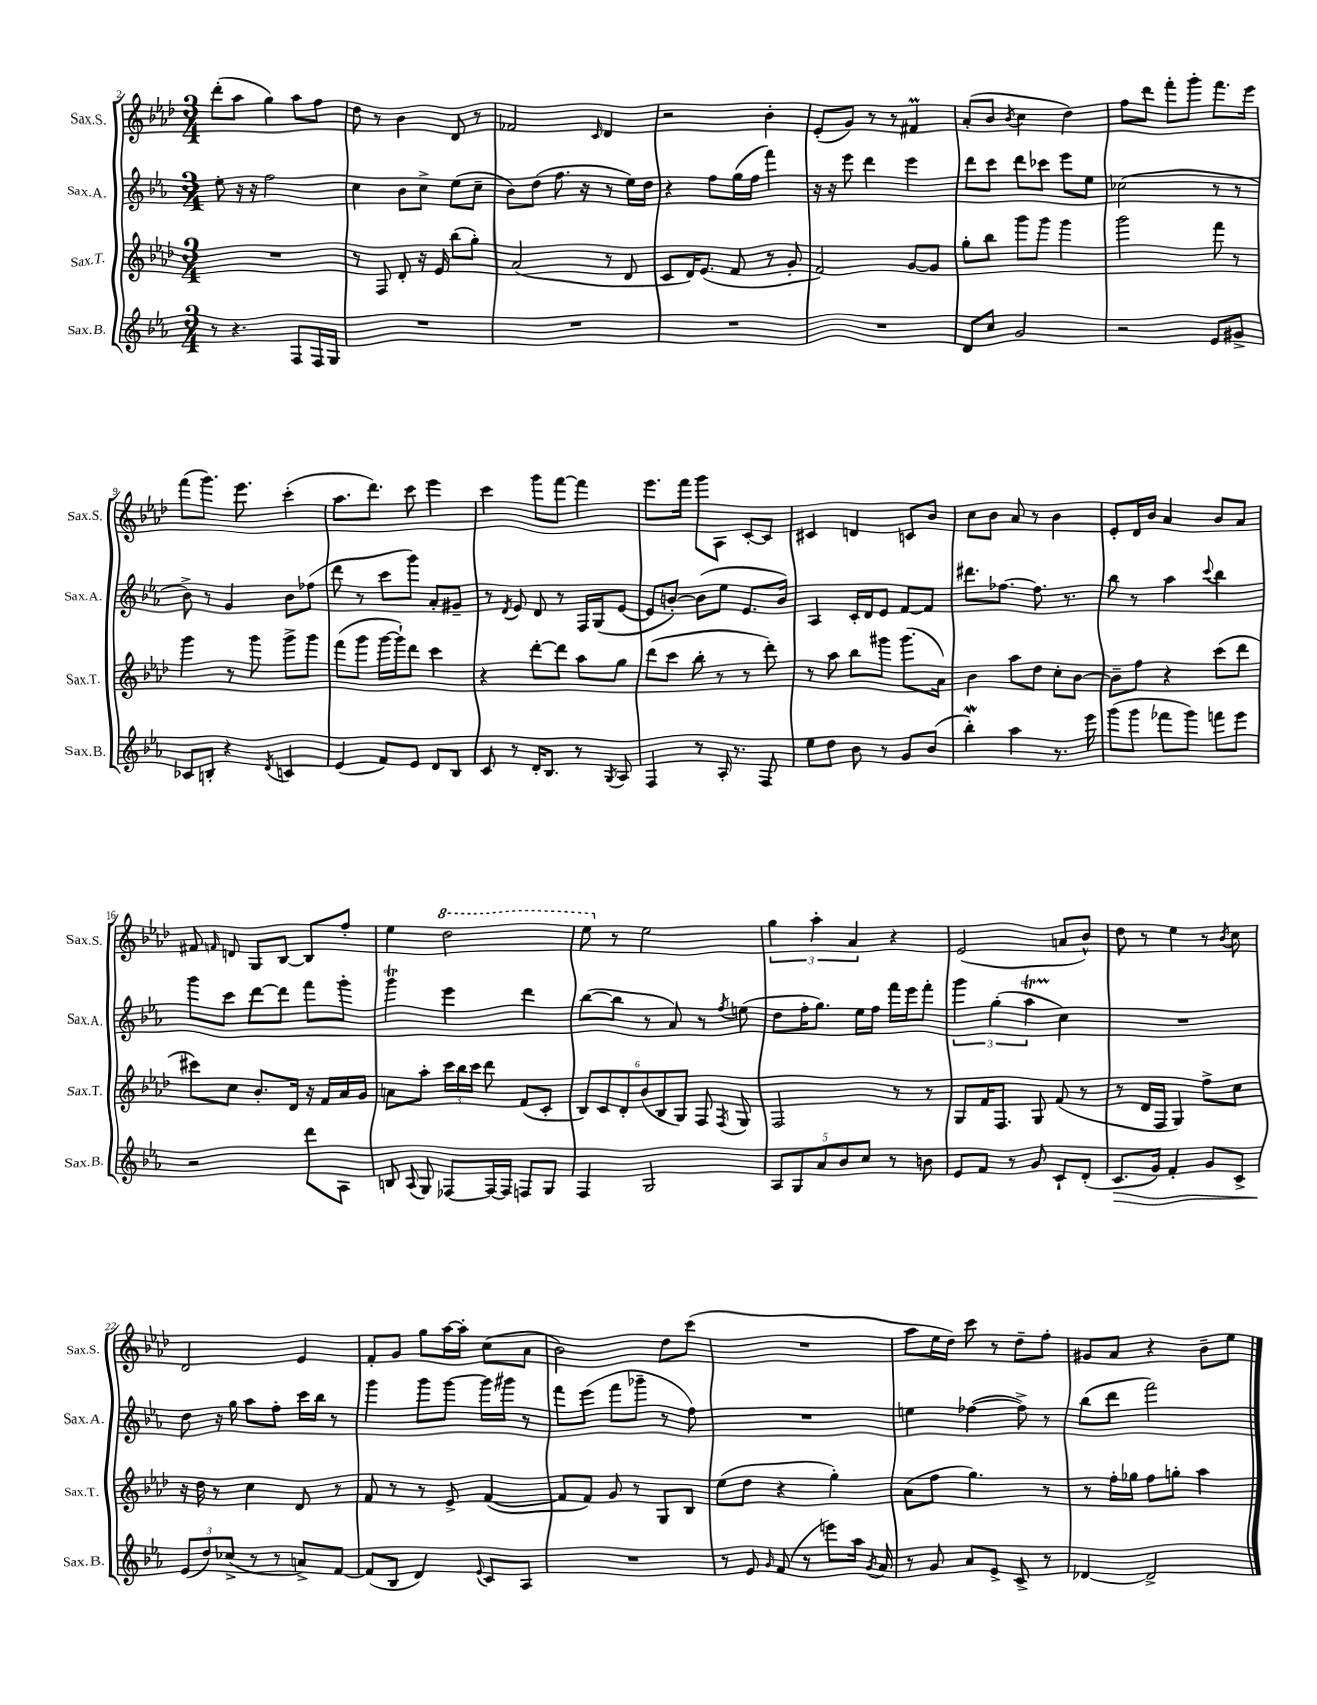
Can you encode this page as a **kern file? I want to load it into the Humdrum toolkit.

**kern	**kern	**kern	**kern
*staff4	*staff3	*staff2	*staff1
*clefG2	*clefG2	*clefG2	*clefG2
*k[b-e-a-]	*k[b-e-a-d-]	*k[b-e-a-]	*k[b-e-a-d-]
*M3/4	*M3/4	*M3/4	*M3/4
8r	2.r	8ee-'	(8ddd-'
4.r	.	16r	8aa-
.	.	16r	.
.	.	2ff	4gg)
8F	.	.	8aa-
16F	.	.	8ff
16G	.	.	.
=	=	=	=
2.r	8r	4cc	8dd-
.	8F	.	8r
.	8d-'	8b-	4b-
.	16r	8cc^	.
.	16e-	.	.
.	(8bb-	(8ee-	8d-
.	8gg')	8cc~	8r
=	=	=	=
2.r	(2a-	8b-)	2f-
.	.	(8dd	.
.	.	8.ff	.
.	.	16r	.
.	.	.	16qqc
.	8r	8r	4d-
.	8d-	16ee-)	.
.	.	16dd	.
=	=	=	=
2.r	8c	4r	2r
.	16d-)	.	.
.	(8.e-	.	.
.	.	8ff	.
.	8f	(16gg	.
.	.	16ff	.
.	8r	4fff)	4b-'
.	8g'	.	.
=	=	=	=
2.r	2f)	16r	(8e-'
.	.	16r	.
.	.	8eee-	8g)
.	.	4ddd	8r
.	.	.	8r
.	[8g	4eee-	4f#
.	8g]	.	.
=	=	=	=
8d	8gg'	8ddd	(8a-'
8cc	8bb-	8ccc	8b-
.	.	.	8qb-
2g	8ggg	8ddd	4cc
.	8ggg	8ccc-	.
.	4ggg	8eee-	4dd-)
.	.	8ee-	.
=	=	=	=
2r	2ggg	(2cc-	8ff
.	.	.	8ddd-
.	.	.	8fff'
.	.	.	8ggg'
8e-	8fff	8r	8.fff
8g#^	8r	8r	.
.	.	.	16eee-
=	=	=	=
8c-	4ggg	8b-^)	(8fff
8B'	.	8r	8.ggg)
4r	8r	4g	.
.	.	.	8.eee-
.	8ggg	.	.
8qd	.	.	.
4c	8ggg^	8b-	(4ccc'
.	8ggg	(8ff-	.
=	=	=	=
(4e-	(8fff	8ddd	8.aa-
.	8ggg	8r	.
.	.	.	8.ddd-)
8f)	[16ggg	8ccc	.
.	16ggg`])	.	.
8e-	8ddd-	8ggg)	8ccc
8d	4ccc	8a-'	4eee-
8B-	.	8g#~	.
=	=	=	=
8c	4r	8r	4ccc
.	.	8qd	.
8r	.	8e-	.
16d'	[8ddd-'	8d	8ggg
8.B-	.	.	.
.	8ddd-]	8r	[8fff
8r	8aa-	16F	4fff]
.	.	(16G	.
8qG	.	.	.
8A-	8gg	[8e-	.
=	=	=	=
4F	(8ddd-	8e-]	8.eee-
.	8ccc	[8b')	.
.	.	.	16fff
8r	8bb-'	(8b]	8ggg
16A-'	8r	8ee-	8A-
8.r	.	.	.
.	8r	8.e-	[8c'
8F	8ddd-')	.	8c]
.	.	16b)	.
=	=	=	=
8ee-	8r	4A-	4c#
8dd	8aa-	.	.
8b-	8bb-	16c'	4d
.	.	16d	.
8r	8ggg#	8e-	.
8g	(8.ggg#	[8f	8c
(8b-	.	8f]	8b-
.	16a-)	.	.
=	=	=	=
4bb-')	4b-	8.ddd#	8cc
.	.	.	8b-
.	.	[8.ff-	.
4aa-	8aa-	.	8a-
.	8dd-	8.ff-]	8r
8.r	8cc'	.	4b-
.	.	8.r	.
.	[8b-	.	.
16eee-	.	.	.
=	=	=	=
(8ggg	8b-~]	8bb-	8e-'
8ggg	8ff	8r	16d-
.	.	.	16b-
8fff-	4r	4aa-	4a-
8ggg)	.	.	.
.	.	8qqccc	.
8fff	(8ccc	4bb-	8b-
8eee-	8ddd-	.	8a-
=	=	=	=
2r	8ccc#)	8ggg	8f#
.	.	.	16qqf
.	8cc	8ccc	8d
.	8.b-'	[8ddd	8G
.	.	8ddd]	[8B-
.	16d-	.	.
8ddd	16r	8fff	8B-]
.	16f	.	.
8A-	16a-	8ggg'	8ff'
.	16g	.	.
=	=	=	=
8B	8a	4ggg	4ee-
8qqA-	.	.	.
8G	8aa-'	.	.
[8F-	24ccc	4eee-	2ddd-
.	24bb-	.	.
.	24ccc	.	.
16F-_	8ddd-	.	.
16F-]	.	.	.
8F	(8f	4ddd	.
8G	8c'	.	.
=	=	=	=
4F	12B-)	([8bb-	8eee-
.	12c	.	.
.	.	8bb-]	8r
.	12d-'	.	.
2G	(12b-	8r	2ee-
.	12B-	.	.
.	.	8a-)	.
.	12G)	.	.
.	8F	8r	.
.	8qF	8qff	.
.	8G	(8ee	.
=	=	=	=
10A-	2F	8dd	6gg
10G	.	.	.
.	.	16ff'	.
.	.	.	6aa-'
.	.	8.gg)	.
10a-	.	.	.
10b-	.	.	.
.	.	.	6a-
.	.	16ee-	.
10cc	.	.	.
.	.	16ff	.
8r	8r	16fff	4r
.	.	16eee-	.
8b	8r	8fff'	.
=	=	=	=
8e-	8G	6ggg	(2e-
8f	16f	.	.
.	.	(6gg'	.
.	8.F	.	.
8r	.	.	.
.	.	6aa-	.
8g	8G	.	.
8c`	(8f	4cc)	8a
(8d'	8r	.	8b-^^)
=	=	=	=
8.c	8r	2.r	8dd-
.	16d-	.	8r
16g)	16F	.	.
4f'	4G)	.	4ee-
8g	8ff^	.	8r
.	.	.	8qb-
8c^	8cc	.	8cc
=	=	=	=
(12e-	16r	8dd	2d-
.	16dd-	.	.
12dd)	.	.	.
.	8r	16r	.
(12cc-^	.	.	.
.	.	16gg	.
8r	4cc	8aa-	.
8r	.	8ff'	.
8a^)	8d-	16ccc	4e-
.	.	16bb-	.
[8f	8r	8r	.
=	=	=	=
(8f]	8f	4ggg	8f'
8B-	8r	.	8g
4d)	8r	8ggg	8gg
.	8e-^	[8ggg	[16aa-
.	.	.	16aa-']
8qqe-	.	.	.
8c	([4f	16ggg]	(8cc
.	.	16ggg#	.
8A-	.	8r	8a-
=	=	=	=
2.r	8f]	8fff	2b-)
.	8f)	(8eee-	.
.	8g	8fff	.
.	8r	8ggg-~	.
.	8G	8r	8dd-
.	8B-	8ff)	(8ccc
=	=	=	=
8r	(8ee-	2.r	2.r
8e-	8dd-	.	.
16qqg	.	.	.
(8f	4r	.	.
8r	.	.	.
8eee)	4gg')	.	.
16aa-	.	.	.
8qg	.	.	.
16a-	.	.	.
=	=	=	=
8r	(8a-	4ee	8aa-
8g	8ff	.	16ee-
.	.	.	16dd-)
8a-	4.gg)	([4ff-	8ccc
8e-^	.	.	8r
8c^	.	8ff-^])	8dd-~
8r	8r	8r	8ff'
=	=	=	=
[4d-	8r	(8bb-	8g#
.	16ff'	8ddd	8a-
.	16gg-	.	.
2d-^]	8ff	2fff)	4r
.	8gg'	.	.
.	4aa-	.	8b-~
.	.	.	8ee-
==	==	==	==
*-	*-	*-	*-
